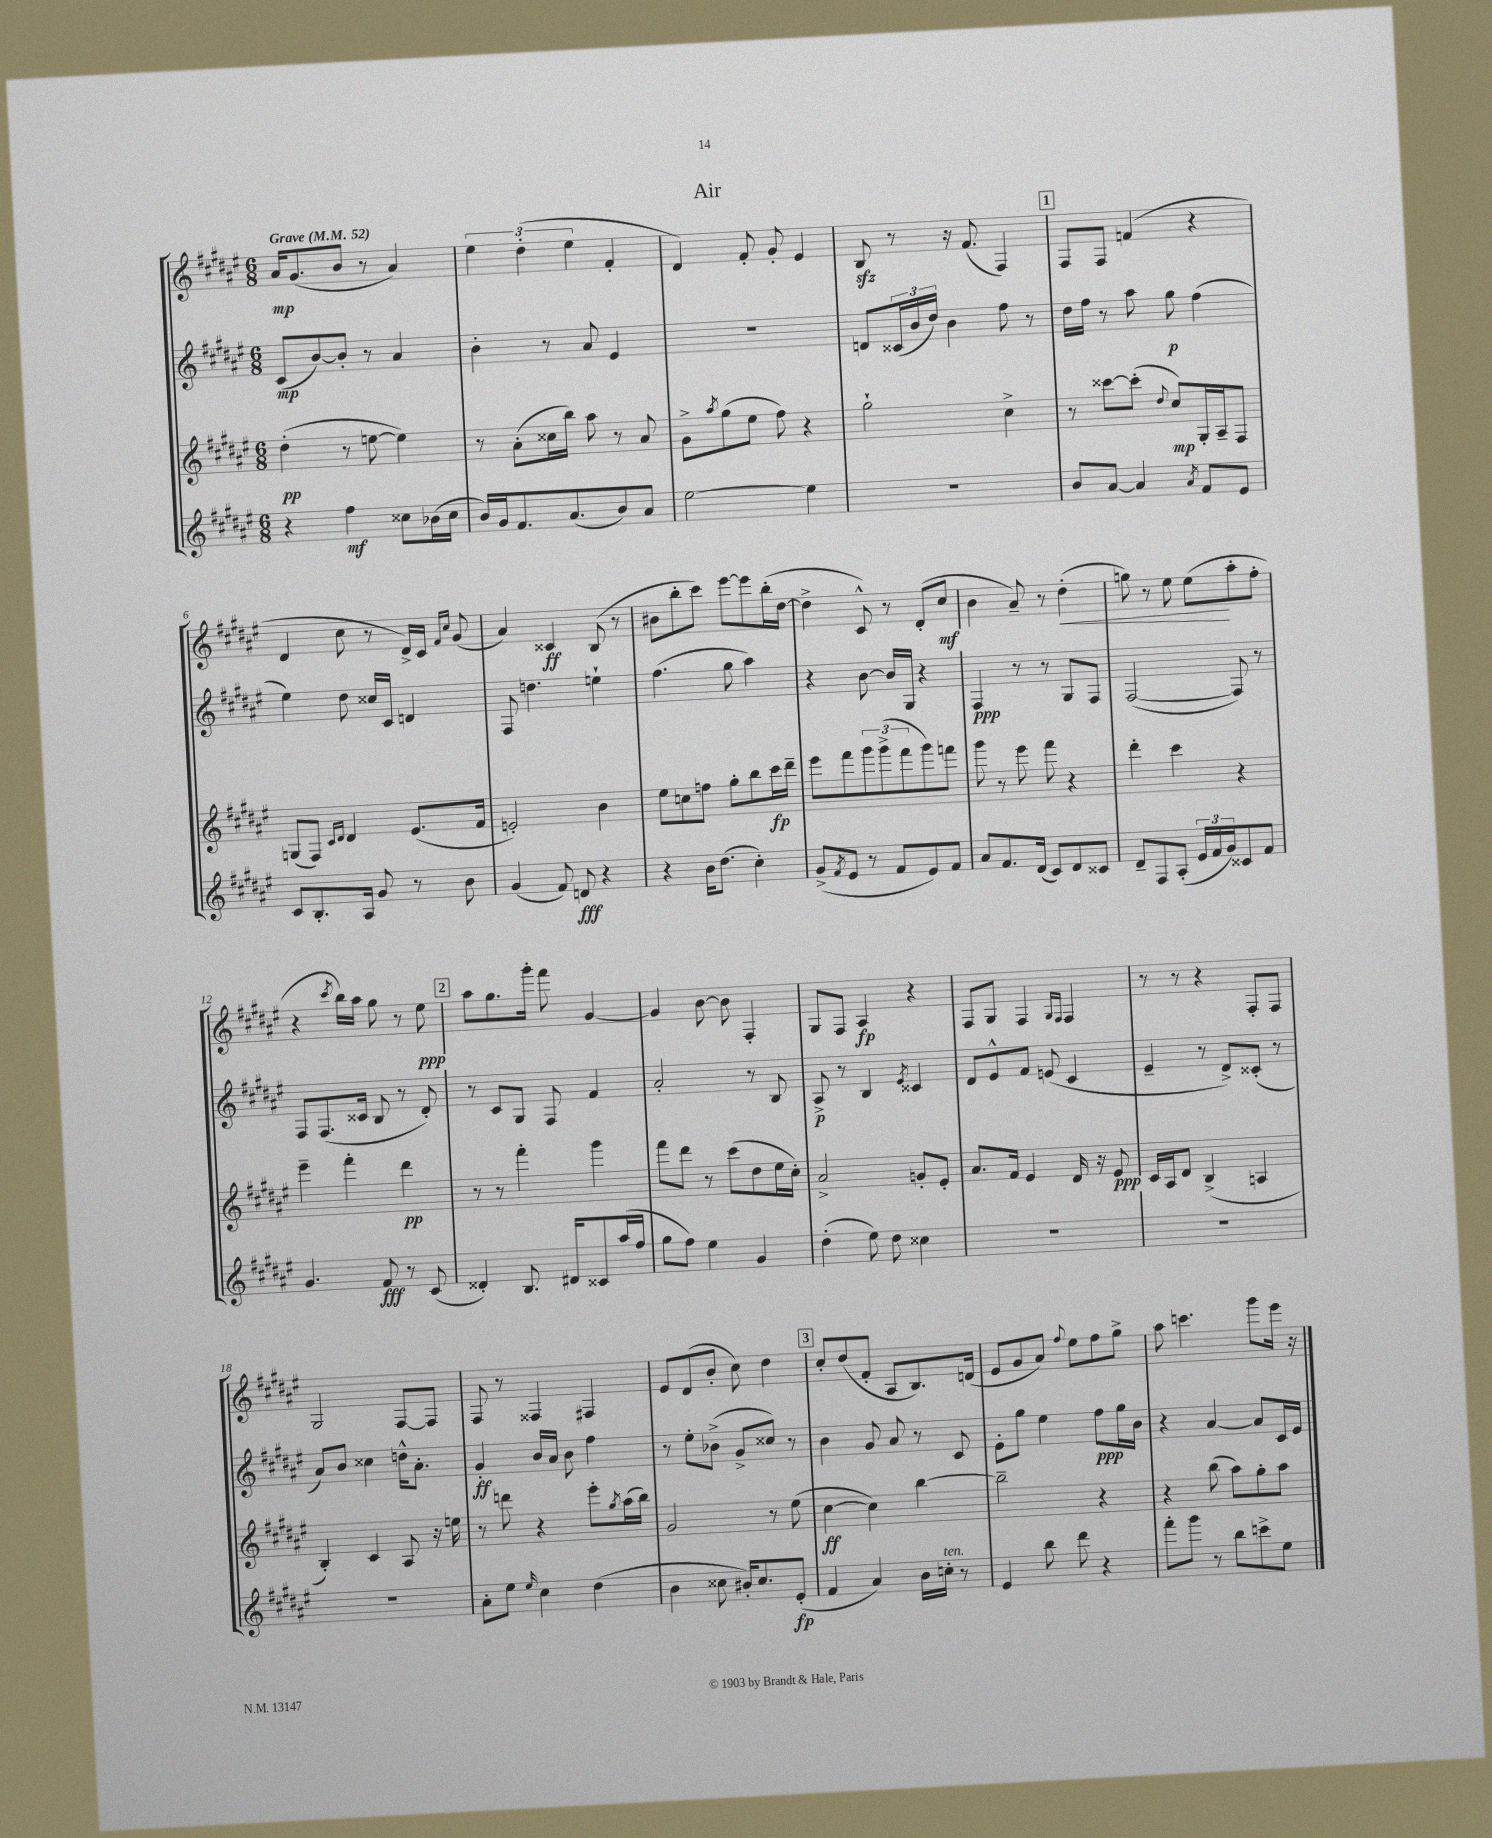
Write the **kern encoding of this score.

**kern	**kern	**kern	**kern
*staff4	*staff3	*staff2	*staff1
*clefG2	*clefG2	*clefG2	*clefG2
*k[f#c#g#d#a#e#]	*k[f#c#g#d#a#e#]	*k[f#c#g#d#a#e#]	*k[f#c#g#d#a#e#]
*M6/8	*M6/8	*M6/8	*M6/8
*MM52	*MM52	*MM52	*MM52
4r	(4dd#'	(8c#	16a#
.	.	.	(8.g#
.	.	[8b)	.
4ff#	8r	8b']	8b
.	[8ee	8r	8r
8cc##	4ee])	4a#	4a#)
(16b-	.	.	.
16cc##	.	.	.
=	=	=	=
16b)	8r	4b'	6ee#
16g#	.	.	.
8.f#	(8a#'	.	.
.	.	.	(6dd#'
.	16cc##	8r	.
(8.a#	16bb)	.	.
.	.	.	6ee#
.	8aa#	8a#	.
8b)	8r	4e#	4f#'
8a#	8a#	.	.
=	=	=	=
[2ee#	8g#^	2.r	4d#)
.	8qaa#	.	.
.	(8gg#	.	.
.	8ee#	.	8f#'
.	8ff#)	.	8g#'
4ee#]	4r	.	4e#
=	=	=	=
2.r	2gg#`	8d	8B
.	.	(24c##	8r
.	.	24b	.
.	.	24dd#)	.
.	.	4b	16r
.	.	.	(8.f#
.	4cc#^	8ff#	4F#)
.	.	8r	.
=	=	=	=
8b	8r	16dd#	8F#
.	.	16ff#	.
[8a#	[8ccc##	8r	8F#
4a#]	(8ccc##']	8aa#	(4f
.	8qqdd#	.	.
.	8cc#)	8gg#	.
8qa#	.	.	.
8f#	16G#'	(4ff#	4r
.	16A#~	.	.
8e#	8F#	.	.
=	=	=	=
8c#	(8G	4ee#)	4d#
8.B'	8F#)	.	.
.	16qqc#	.	.
.	16qqd#	.	.
.	4d#	8dd#	8cc#
16A#	.	.	.
8g#	.	16cc##	8r
.	.	16c#	.
8r	(8.e#	4d	16d#^)
.	.	.	16c#
.	.	.	16qqf#
.	.	.	16qqcc#
8b	.	.	(8g#
.	16f#	.	.
=	=	=	=
(4g#	2e')	8F#	4a#)
.	.	4.dd	.
8f#)	.	.	4c##
8d	.	.	.
4r	4b	4ee`	(8B
.	.	.	8r
=	=	=	=
4r	8ee#	(4.ff#	8b#
.	8cc	.	8bb'
16b	8ff	.	8ccc#)
(8.dd#	.	.	.
.	8gg#'	8gg#	[8eee#
4cc#')	8bb	4aa#)	8eee#]
.	16ccc#	.	(16bb'
.	16ddd#~	.	[16dd#
=	=	=	=
(8g#^	8eee#	4r	4dd#^]
8qf#	.	.	.
8e#	8fff#	.	.
8r	12ggg#	[8b	8c#^^)
.	(12ggg#^	.	.
8f#	.	16b]	8r
.	12fff#	.	.
.	.	16G#	.
8e#)	8ggg#)	4r	(8d#'
8f#	8fff	.	8cc#
=	=	=	=
8a#	8ggg#	4F#	4b
8.f#	8r	.	.
.	8eee#	8r	8a#~)
(16d#	.	.	.
8c#)	8fff#	8r	8r
8d#	4r	8G#	(4dd#'
8c##	.	8F#	.
=	=	=	=
8d#~	4ddd#'	([2F#	8gg)
8F#	.	.	8r
(8A#'	4ccc#	.	8ee#
24e#	.	.	(8ee#
24f#	.	.	.
24g#)	.	.	.
8c##	4r	8F#])	8aa#'
8f#	.	8r	8ff#'
=	=	=	=
4.g#	4eee#~	8F#	4r
.	.	(8.F#	.
.	.	.	8qccc#
.	4fff#'	.	16bb)
.	.	16c##	16aa#
8f#	.	8B	8gg#
8r	4ddd#	8r	8r
(8c#	.	8d#')	8ee#
=	=	=	=
4d##')	8r	8r	8aa#
.	8r	8c#	8.gg#
8.B	4fff#'	8G#	.
.	.	.	16ggg#'
.	.	8F#	8fff#
16d#	.	.	.
8c##	4ggg#	4f#	[4g#
(16aa#	.	.	.
16ff#	.	.	.
=	=	=	=
8gg#	8fff#	2a#'	4g#]
8ff#)	8ddd#	.	.
4ee#	8r	.	[8b
.	(8ccc#	.	8b]
4g#	8dd#	8r	4F#'
.	16ee#	8B	.
.	16cc#')	.	.
=	=	=	=
(4dd#'	2a#^	8A#^	8G#
.	.	8r	8F#
8ee#)	.	4B	4A#
8dd#	.	.	.
.	.	8qe#	.
4cc##	8g'	4c##	4r
.	8e#'	.	.
=	=	=	=
2.r	8.a#	8d#	8F#
.	.	8e#^^	8G#
.	16f#	.	.
.	4e#	8f#	4F#
.	.	(8e	.
.	.	.	16qqG#
.	.	.	16qqF#
.	16d#	4c#	4F#
.	16r	.	.
.	8e#	.	.
=	=	=	=
2.r	16c#	4e#~	8r
.	16A#	.	.
.	8d#	.	8r
.	(4B^	8r	4r
.	.	8d#^)	.
.	4A	(8c##'	8F#'
.	.	8r	8F#
=	=	=	=
2.r	4B')	8a#)	2G#
.	.	8b	.
.	4c#	4cc##	.
.	8A#	16dd^^	[8F#
.	.	8.a#'	.
.	16r	.	8F#]
.	16ee	.	.
=	=	=	=
8a#'	8r	4g#'	8F#
8ee#	8ddd	.	8r
16qqee#	.	.	.
4cc#	4r	16b	4F##
.	.	16a#	.
.	.	8b	.
(4dd#	8eee#'	4ff#	4F#
.	8qgg#	.	.
.	(16aa#	.	.
.	16bb)	.	.
=	=	=	=
4b	2g#	8r	8e#
.	.	8ee#'	(8d#
8cc##	.	(8b-^	8b'
16b#')	.	8g#^	8cc#)
8.cc##	.	.	.
.	8r	8cc##)	4dd#
(8e#'	(8ee#	8r	.
=	=	=	=
4f#	[4cc#	4b	8cc#'
.	.	.	(8dd#
4a#)	4cc#])	8g#	8f#'
.	.	8a#	8A#
16b	[4bb	8r	8.B)
16cc'	.	.	.
8r	.	8c#	.
.	.	.	(16d
=	=	=	=
4e#	2bb~]	8e#'	8e#
.	.	8gg#	8g#
8bb	.	4ee#	8a#)
.	.	.	8qqff#
8ddd#	.	.	8ee#
4r	4r	8ff#	8ff#
.	.	16gg#	8gg#^
.	.	16b	.
=	=	=	=
8fff#'	4r	4r	8aa#
8ggg#	.	.	4.ccc
8r	(8bb	[4a#	.
8bb	8aa#)	.	.
8ccc^	8gg#'	8a#]	8ggg#
8ee#	8aa#	16c#	16eee#
.	.	16e#	16r
==	==	==	==
*-	*-	*-	*-
